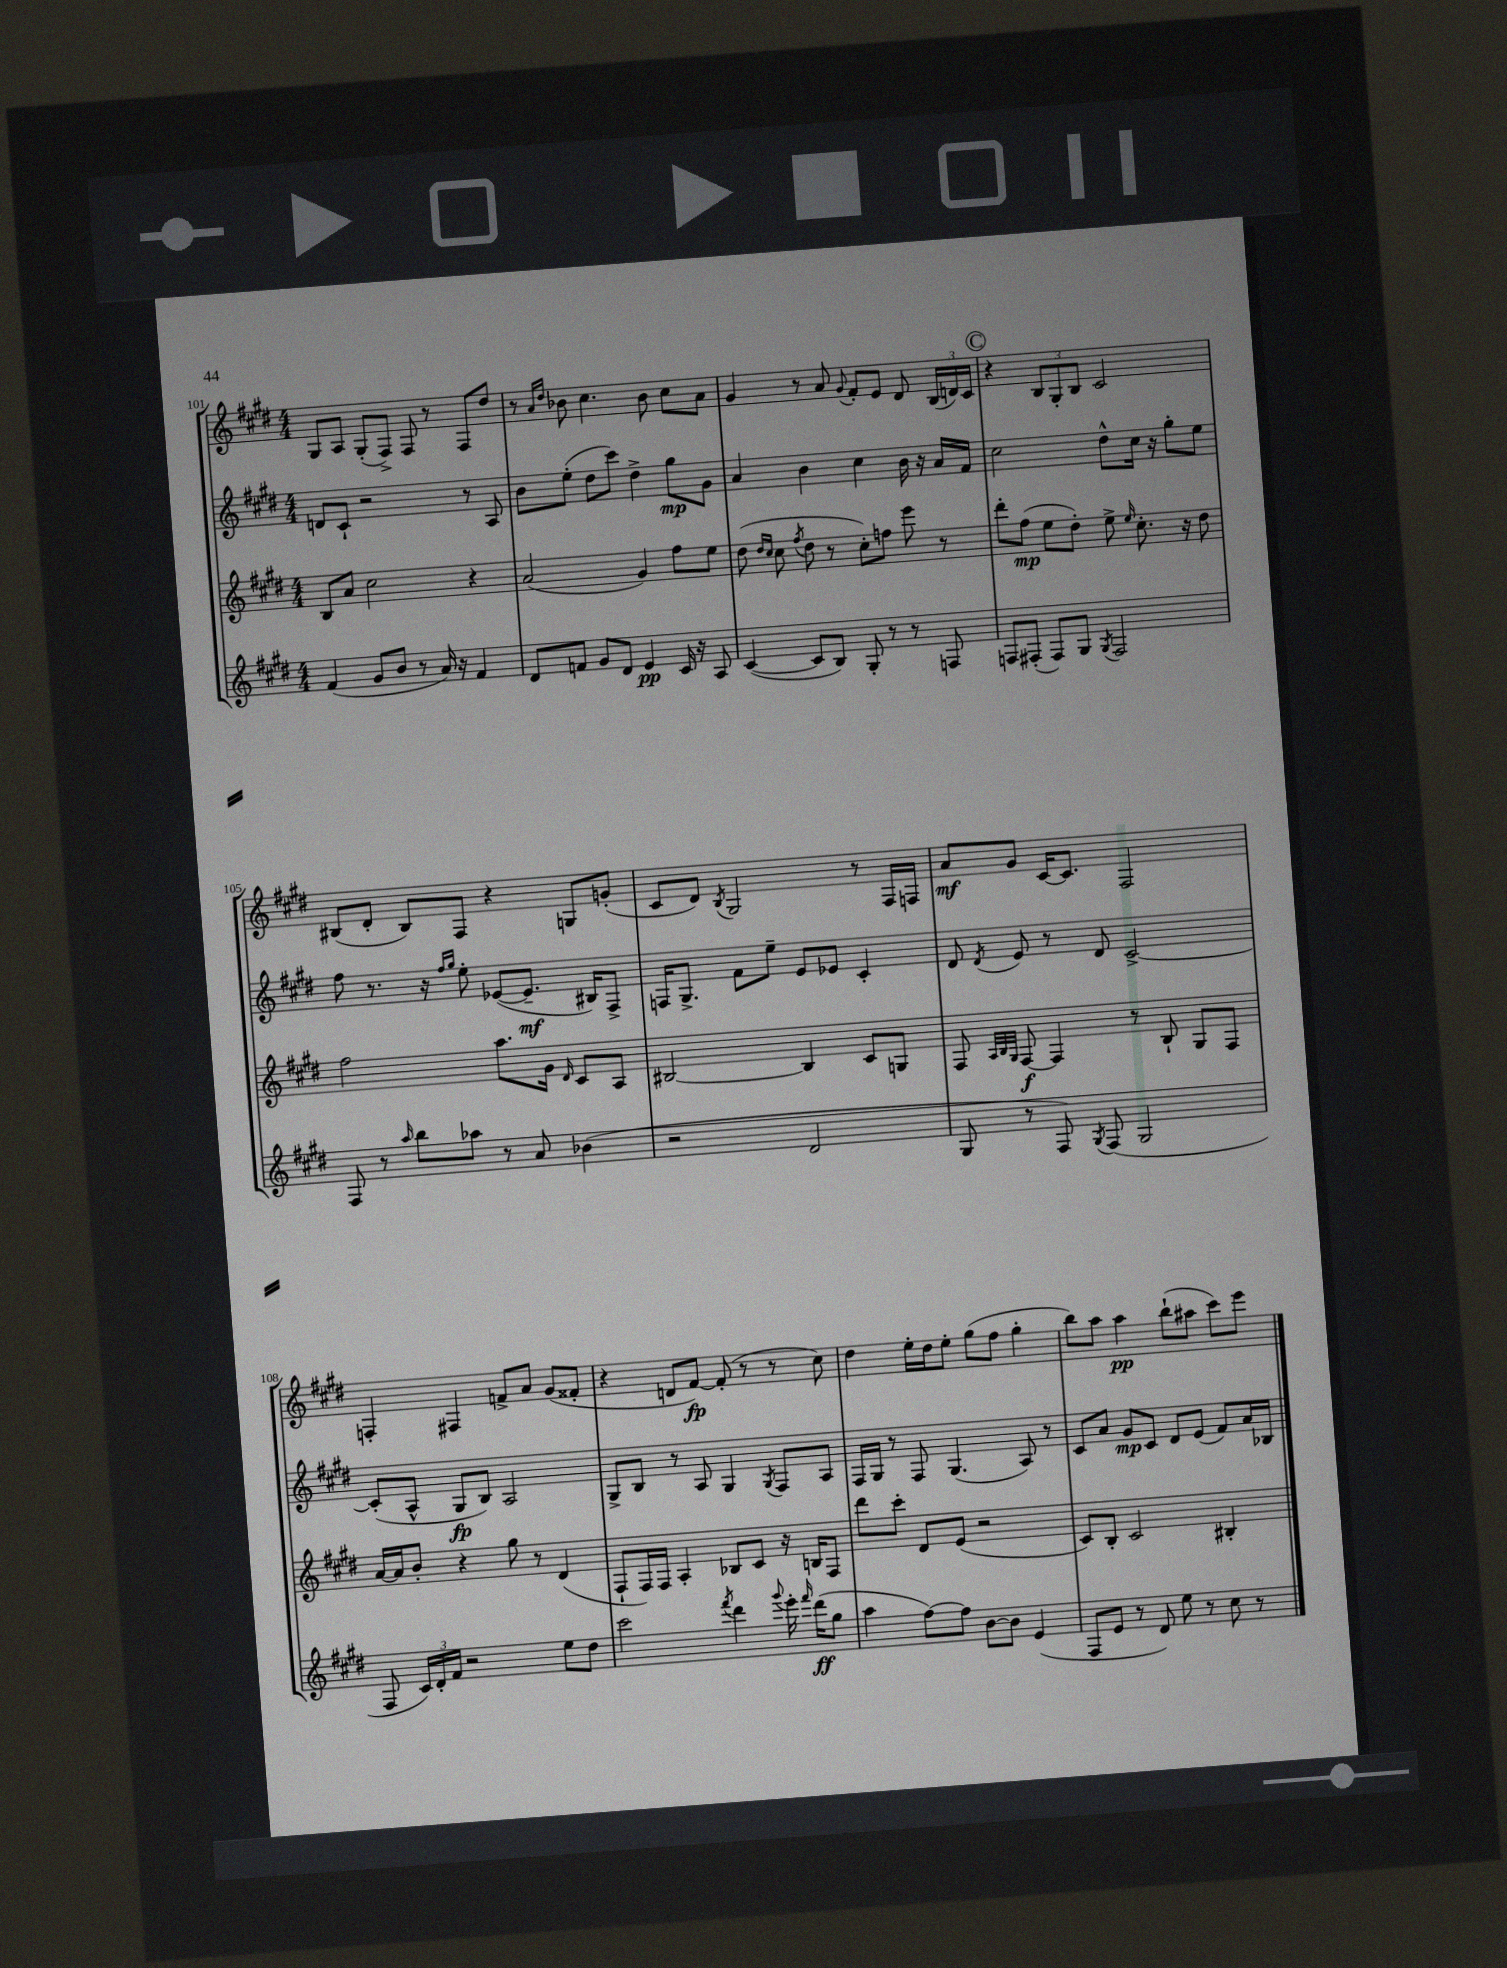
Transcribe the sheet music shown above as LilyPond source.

<<
\new StaffGroup <<
\new Staff = "s0" {
    \clef treble \key e \major \numericTimeSignature \time 4/4
    \autoBeamOff gis8[ a8] gis8[-.( fis8]->) fis8 r8 fis8[ dis''8] |
    r8 \grace { a'16[ dis''16] } bes'8 cis''4. bes'8 cis''8[ a'8] |
    gis'4 r8 a'8 \appoggiatura { gis'8 } fis'8[-. e'8] dis'8 \tuplet 3/2 { b16[( d'16) cis'16] } |
    \mark \markup { \circle "C" } r4 \tuplet 3/2 { b8[ gis8-. b8] } cis'2 |
    bis8[( dis'8]-. bis8[) fis8] r4 g8[ g'8]-.( |
    cis'8[ dis'8]) \acciaccatura { b8 } gis2 r8 fis16[ f16] |
    a'8[\mf gis'8] cis'16[~ cis'8.] fis2 |
    f4-. fis4 f'8[-> a'8] gis'8[( fisis'8]-. |
    r4 d'8[ fis'8]~\fp) fis'8-.( r8 r8 cis''8) |
    dis''4 e''16[-. dis''16 e''8]-. gis''8[( fis''8] gis''4-. |
    b''8[) a''8] a''4\pp b''8[-!( ais''8] cis'''8[) e'''8] \bar "|." |
}
\new Staff = "s1" {
    \clef treble \key e \major \numericTimeSignature \time 4/4
    \autoBeamOff d'8[ cis'8]-! r2 r8 a8 |
    b'8[ e''8]-.( dis''8[ cis'''8]) dis''4-> gis''8[\mp gis'8] |
    a'4 b'4 cis''4 b'16 r16 a'16[ fis'16] |
    \mark \markup { \circle "C" } cis''2 dis''8[-^ cis''16] r16 gis''8[-. e''8] |
    fis''8 r8. r16 \grace { fis''16[ gis''16] } e''8-. ees'8[~( ees'8.]--\mf bis16[) fis8]-> |
    f16[ gis8.]-> fis'8[ e''8]-- e'8[ ees'8] cis'4-. |
    dis'8 \acciaccatura { dis'8 } e'8 r8 dis'8 cis'2~-> |
    cis'8[-.( a8]-^ gis8[\fp b8]) a2 |
    gis8[-> b8] r8 a8 gis4 \acciaccatura { gis8 } fis8[ a8] |
    fis16[ gis16] r8 fis8 gis4.( a8) r8 |
    cis'8[ a'8] gis'8[\mp cis'8] dis'8[ e'8]( fis'8[) a'16 bes16] \bar "|." |
}
\new Staff = "s2" {
    \clef treble \key e \major \numericTimeSignature \time 4/4
    \autoBeamOff b8[ a'8] cis''2 r4 |
    a'2( gis'4) fis''8[ e''8] |
    dis''8( \grace { dis''16[ cis''16] } cis''8 \acciaccatura { fis''8 } dis''8 r8 cis''8[-.) f''8] e'''8 r8 |
    \mark \markup { \circle "C" } dis'''8[-. fis''8]\mp( e''8[ dis''8]-.) e''8-> \grace { e''16 } cis''8.-. r16 dis''8 |
    fis''2 a''8.[ gis'16] \grace { dis'16 } cis'8[ a8] |
    bis2~ bis4 cis'8[ g8] |
    fis8 \grace { a32[ b32 gis32] } fis8~\f fis4 r8 b8-! gis8[ fis8] |
    a'16[~ a'16 b'8]-. r4 gis''8 r8 dis'4( |
    fis8[-! fis16) fis16] a4-. bes8[ cis'8] r16 b16[ fis8] |
    dis'''8[ cis'''8]-. dis'8[ e'8]( r2 |
    cis'8[) b8]-. cis'2 bis4-. \bar "|." |
}
\new Staff = "s3" {
    \clef treble \key e \major \numericTimeSignature \time 4/4
    \autoBeamOff fis'4( gis'8[ b'8] r8 a'16) r16 fis'4 |
    dis'8[ f'8] gis'8[ dis'8] e'4\pp cis'16 r16 a8 |
    cis'4~( cis'8[ b8]) gis8-. r8 r8 f8 |
    \mark \markup { \circle "C" } f8[ fis8]-.( fis8[) gis8] \acciaccatura { gis8 } fis2 |
    fis8 r8 \grace { a''16 } b''8[ aes''8] r8 a'8 bes'4( |
    r2 dis'2 |
    gis8 r8 fis8) \acciaccatura { gis8 } fis8( gis2 |
    fis8 \tuplet 3/2 { cis'16[) dis'16-. fis'16] } r2 e''8[ dis''8] |
    cis'''2 \acciaccatura { fis'''8 } dis'''4 \appoggiatura { gis'''8 } e'''16-. \grace { fis'''16 } dis'''16[\ff( gis''8] |
    a''4 fis''8[~) fis''8] b'8[~ b'8] e'4( |
    fis8[ e'8] r8 dis'8) e''8 r8 cis''8 r8 \bar "|." |
}
>>
>>
\layout { \context { \Score currentBarNumber = #101 } }
